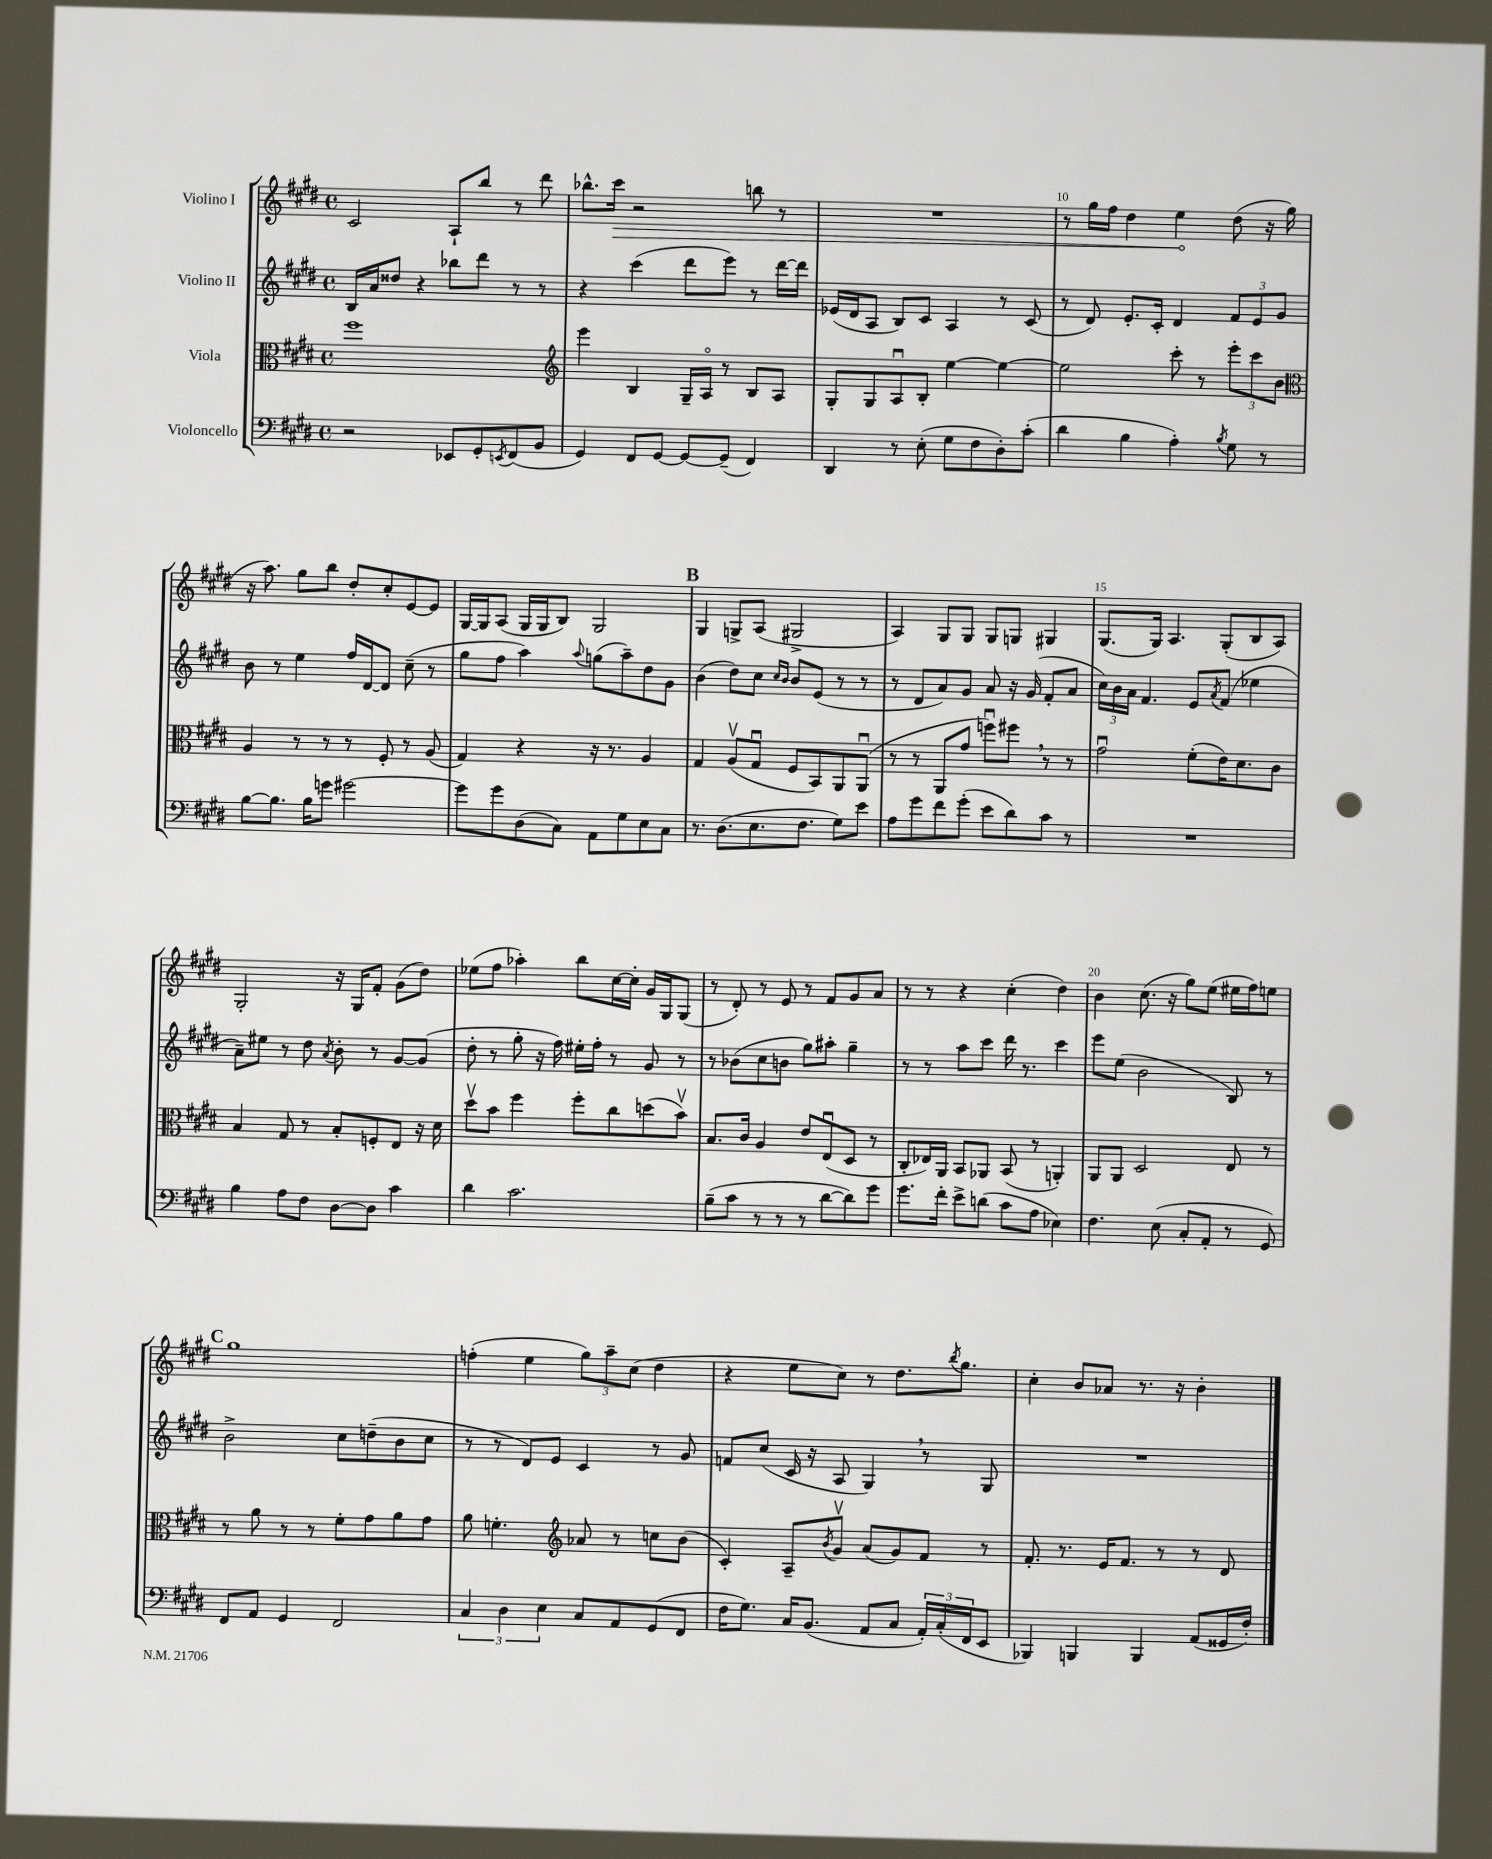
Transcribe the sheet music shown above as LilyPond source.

<<
\new StaffGroup <<
\new Staff = "s0" \with { instrumentName = "Violino I" } {
    \clef treble \key e \major \defaultTimeSignature \time 4/4
    cis'2 a8-! b''8 r8 dis'''8 |
    bes''8.-^ \once \override Hairpin.circled-tip = ##t cis'''16\> r2 b''8 r8 |
    R1 |
    r8 gis''16 fis''16 dis''4 e''4\! dis''8( r16 gis''16 |
    r16 a''8.) gis''8 b''8 dis''8-. cis''8-. e'8~ e'8 |
    gis16~ gis16 a8( gis16 gis16 b8) gis2 |
    \mark \markup { \bold "B" } gis4 g8-> a8( gis2-> |
    a4) gis8 gis8 gis8 g8 gis4 |
    gis8.( gis16) a4. gis8-.( b8 a8) |
    gis2-. r16 gis16 fis'8-. gis'8( dis''8) |
    ees''8( fis''8 aes''4-.) b''8 cis''16~ cis''16-. gis'16 gis16 gis8( |
    r8 dis'8-.) r8 e'8 r8 fis'8 gis'8 a'8 |
    r8 r8 r4 cis''4-.( dis''4) |
    b'4 cis''8.( r16 gis''8) e''8( eis''16 fis''16) e''8 |
    \mark \markup { \bold "C" } gis''1 |
    f''4-.( e''4 \tuplet 3/2 { gis''8) a''8-- cis''8( } dis''4 |
    r4 e''8 cis''8) r8 dis''8. \acciaccatura { b''8 } gis''8. |
    cis''4-. b'8 aes'8 r8. r16 b'4-. \bar "|." |
}
\new Staff = "s1" \with { instrumentName = "Violino II" } {
    \clef treble \key e \major \defaultTimeSignature \time 4/4
    b16 a'16 disis''8 r4 bes''8 dis'''8 r8 r8 |
    r4 cis'''4( dis'''8 e'''8) r8 dis'''16~ dis'''16 |
    ees'16( dis'16 a8 b8) cis'8 a4 r8 cis'8( |
    r8 dis'8) e'8.-. cis'16-. dis'4 \tuplet 3/2 { fis'8 e'8 gis'8 } |
    b'8 r8 e''4 fis''16 dis'16~ dis'8 cis''8--( r8 |
    gis''8 fis''8 a''4) \appoggiatura { a''8 } g''8( a''8--) dis''8 gis'8 |
    \mark \markup { \bold "B" } b'4( dis''8) cis''8 \grace { cis''16 b'16 } b'8 e'8( r8 r8 |
    r8 dis'8 a'8) gis'8 a'8 r16 gis'16( fis'8-. a'8 |
    \tuplet 3/2 { cis''16) b'16 a'16 } fis'4. e'8 \acciaccatura { a'8 } fis'8( ees''4 |
    a'8--) eis''8 r8 dis''8 \acciaccatura { a'8 } b'8-. r8 gis'8~ gis'8( |
    dis''8-. r8 gis''8-. r16 fis''16) eis''16-. fis''16-. r8 gis'8 r8 |
    r8 bes'8( cis''8 b'8 gis''8) ais''8-. gis''4-- |
    r8 r8 a''8 cis'''8 dis'''16 r8. cis'''4 |
    e'''8 e''8( b'2 b8) r8 |
    \mark \markup { \bold "C" } b'2-> cis''8 d''8--( b'8 cis''8 |
    r8 r8 dis'8) e'8 cis'4 r8 gis'8 |
    f'8 cis''8( cis'16 r16 a8 gis4) \breathe r8 gis8 |
    R1 \bar "|." |
}
\new Staff = "s2" \with { instrumentName = "Viola" } {
    \clef alto \key e \major \defaultTimeSignature \time 4/4
    fis''1 |
    \clef treble e'''4 b4 gis16-- a16\flageolet r8 b8 a8 |
    gis8-. gis8 a8\downbow b8-. e''4~ e''4~ |
    e''2 cis'''8-. r8 \tuplet 3/2 { e'''8-. cis'''8 b'8 } |
    \clef alto a4 r8 r8 r8 fis8-. r8 a8( |
    gis4) r4 r16 r8. a4 |
    \mark \markup { \bold "B" } gis4 a8\upbow( gis8\downbow fis8 b,8) a,8 a,8\downbow( |
    r8 r8 a,8 gis'8 f''8\downbow) fis''8 \breathe r8 r8 |
    gis'2\downbow fis'8-.( e'16) dis'8. cis'8 |
    b4 gis8 r8 b8-. f8-. e8 r16 dis'16 |
    dis''8\upbow b'8 fis''4 fis''8-. cis''8 d''8( b'8\upbow) |
    b8. cis'16 a4 e'8 e8\downbow( dis8 r8 |
    cis8-. ees16) a,16 b,8 aes,8 b,8( r8 a,4-.) |
    a,8 a,8 dis2 e8 r8 |
    \mark \markup { \bold "C" } r8 a'8 r8 r8 fis'8-. gis'8 a'8 gis'8 |
    a'8 f'4.-. \clef treble aes'8 r8 c''8 b'8( |
    cis'4-.) a8-- \acciaccatura { b'8 } gis'8\upbow a'8( gis'8) fis'8 r8 |
    fis'8.-. r8. e'16 fis'8. r8 r8 dis'8 \bar "|." |
}
\new Staff = "s3" \with { instrumentName = "Violoncello" } {
    \clef bass \key e \major \defaultTimeSignature \time 4/4
    r2 ees,8 gis,8-. \acciaccatura { e,8 } fis,8( b,8 |
    gis,4) fis,8 gis,8~ gis,8~ gis,8--( fis,4) |
    dis,4 r8 e8-.( gis8 fis8 dis8-.) cis'8-.( |
    dis'4 b4 a4-.) \acciaccatura { b8 } gis8 r8 |
    b8~ b8. b16 g'8 gis'2~ |
    gis'8 gis'8 dis8( cis8) a,8 gis8 e8 cis8 |
    \mark \markup { \bold "B" } r8. dis8.( e8. fis8. gis8) e'8 |
    a8 gis'8 fis'8 gis'8-.( e'8 dis'8) cis'8 r8 |
    R1 |
    b4 a8 fis8 dis8~ dis8 cis'4 |
    dis'4 cis'2. |
    b8--( cis'8 r8 r8 r8 dis'8~ dis'8) gis'8 |
    gis'8. fis'16-. e'8-> d'8( cis'8 a8 ees4) |
    fis4. e8( cis8-. a,8-. r8 gis,8) |
    \mark \markup { \bold "C" } fis,8 a,8 gis,4 fis,2 |
    \tuplet 3/2 { cis4 dis4 e4 } cis8 a,8 gis,8( fis,8 |
    fis16 gis8.) cis16 b,8.( a,8 cis8 \tuplet 3/2 { a,16-.) cis16-.( fis,16 } e,8 |
    bes,,4) b,,4 b,,4 a,8( gisis,16 fis16-.) \bar "|." |
}
>>
>>
\layout { \context { \Score currentBarNumber = #7 \override BarNumber.break-visibility = ##(#f #t #t) barNumberVisibility = #(every-nth-bar-number-visible 5) } }
